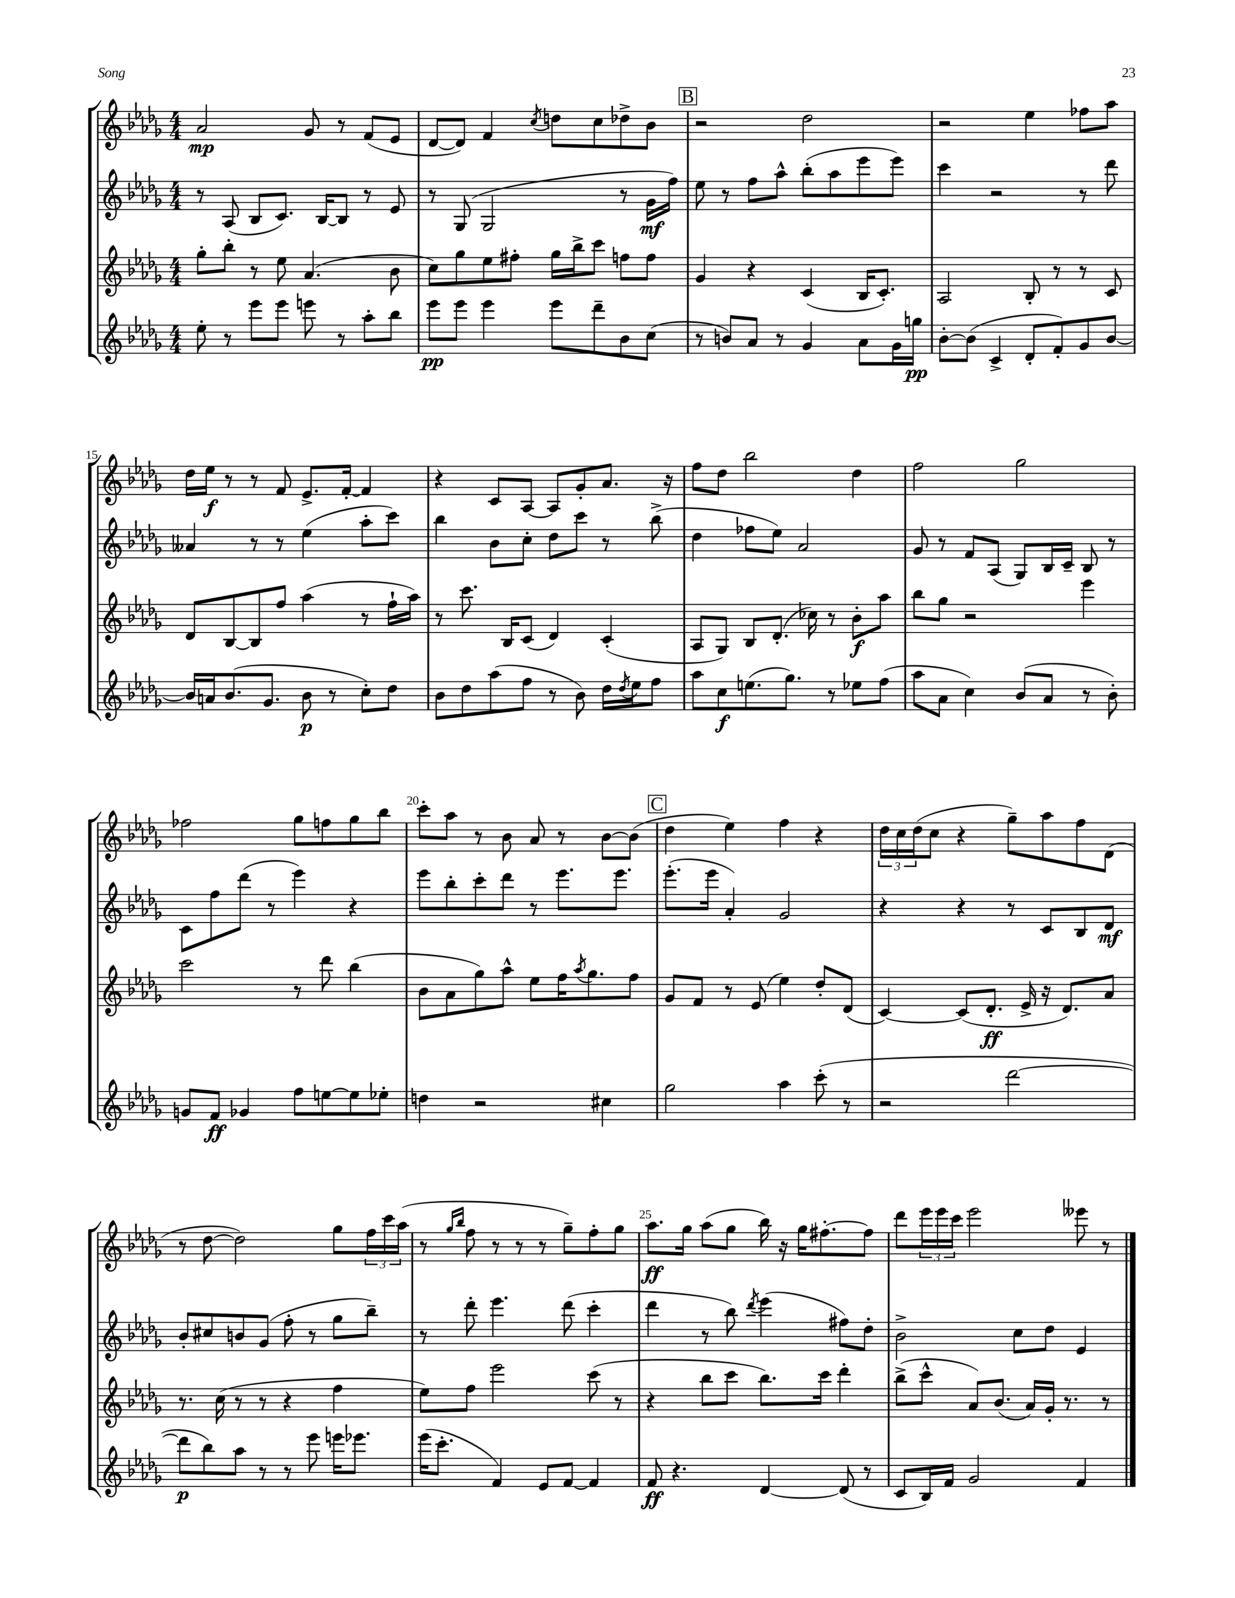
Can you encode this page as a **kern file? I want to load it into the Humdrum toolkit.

**kern	**kern	**kern	**kern
*staff4	*staff3	*staff2	*staff1
*clefG2	*clefG2	*clefG2	*clefG2
*k[b-e-a-d-g-]	*k[b-e-a-d-g-]	*k[b-e-a-d-g-]	*k[b-e-a-d-g-]
*M4/4	*M4/4	*M4/4	*M4/4
8ee-'	8gg-'	8r	2a-
8r	8bb-'	(8A-	.
8eee-	8r	8B-	.
8eee-	8ee-	8.c)	.
8eee	(4.a-	.	8g-
.	.	[16B-	.
8r	.	8B-]	8r
8aa-'	.	8r	(8f
8bb-	8b-	8e-	8e-
=	=	=	=
8eee-	8cc)	8r	[8d-
8eee-	8gg-	(8G-	8d-])
4eee-	8ee-	2G-	4f
.	8ff#'	.	.
.	.	.	8qcc
8eee-	16gg-	.	8dd
.	16bb-^	.	.
8ddd-~	8ccc	.	8cc
8b-	8ff	8r	8dd-^
(8cc	8ff	16g-	8b-
.	.	16ff)	.
=	=	=	=
8r	4g-	8ee-	2r
8b)	.	8r	.
8a-	4r	8ff	.
8r	.	8aa-^^	.
4g-	(4c	(8bb-'	2dd-
.	.	8aa-	.
8a-	16B-	8eee-	.
.	8.c')	.	.
16g-	.	8eee-)	.
16gg	.	.	.
=	=	=	=
[8b-'	2A-	4ccc	2r
(8b-]	.	.	.
4c^	.	2r	.
8d-'	8B-'	.	4ee-
8f')	8r	.	.
8g-	8r	8r	8ff-
[8b-	8c	8ddd-	8aa-
=	=	=	=
16b-]	8d-	4a--	16dd-
16a	.	.	16ee-
(8.b-	[8B-	.	8r
.	8B-]	8r	8r
8.g-	.	.	.
.	8ff	8r	8f
8b-	(4aa-	(4ee-	8.e-^
8r	.	.	.
.	.	.	[16f'
8cc')	8r	8aa-'	4f]
8dd-	16ff`	8ccc)	.
.	16aa-)	.	.
=	=	=	=
8b-	8r	4bb-	4r
8dd-	8.ccc	.	.
(8aa-	.	8b-	8c
.	16B-	.	.
8ff	(8c	8cc'	[8A-
8r	4d-)	8dd-	8A-]
8b-)	.	8ccc	8g-'
16dd-	(4c'	8r	8.a-
8qdd-	.	.	.
16ee-	.	.	.
8ff	.	(8bb-^	.
.	.	.	16r
=	=	=	=
8aa-	8A-	4dd-	8ff
8cc	8G-)	.	8dd-
(8.ee	8B-	8ff-	2bb-
.	(8.d-'	8ee-)	.
8.gg-)	.	.	.
.	.	2a-	.
.	16cc-)	.	.
8r	8r	.	.
8ee-	8b-'	.	4dd-
(8ff	8aa-	.	.
=	=	=	=
8aa-	8bb-	8g-	2ff
8a-	8gg-	8r	.
4cc)	2r	8f	.
.	.	(8A-	.
(8b-	.	8G-)	2gg-
8a-	.	16B-	.
.	.	16c~	.
8r	4eee-	8B-	.
8b-')	.	8r	.
=	=	=	=
8g	2ccc	8c	2ff-
8f	.	8ff	.
4g-	.	(8ddd-	.
.	.	8r	.
8ff	8r	4eee-)	8gg-
[8ee	8ddd-	.	8ff
8ee]	(4bb-	4r	8gg-
8ee-'	.	.	8bb-
=	=	=	=
4dd	8b-	8eee-	8ccc'
.	8a-	8bb-'	8aa-
2r	8gg-)	8ccc'	8r
.	8aa-^^	8ddd-	8b-
.	8ee-	8r	8a-
.	16ff	8.eee-	8r
.	8qaa-	.	.
.	8.gg-	.	.
4cc#	.	.	[8b-
.	.	8.eee-	.
.	8ff	.	(8b-]
=	=	=	=
2gg-	8g-	(8.eee-'	4dd-
.	8f	.	.
.	.	16eee-	.
.	8r	4a-')	4ee-)
.	(8e-	.	.
4aa-	4ee-)	2g-	4ff
(8ccc'	8dd-'	.	4r
8r	(8d-	.	.
=	=	=	=
2r	[4c)	4r	24dd-
.	.	.	24cc
.	.	.	(24dd-
.	.	.	8cc
.	(8c]	4r	4r
.	8.d-'	.	.
[2ddd-	.	8r	8gg-~)
.	16e-^	.	.
.	16r	8c	8aa-
.	8.d-)	.	.
.	.	8B-	8ff
.	8a-	8d-	(8d-
=	=	=	=
8ddd-]	8.r	8b-'	8r
8bb-)	.	8cc#	[8dd-
.	(16cc	.	.
8aa-	8r	8b	2dd-])
8r	8r	(8g-	.
8r	4r	8ff'	.
8eee-	.	8r	.
16eee	4ff	8gg-	8gg-
8.eee-	.	.	.
.	.	8bb-~)	24ff
.	.	.	24ccc
.	.	.	(24aa-
=	=	=	=
(16eee-	8ee-)	8r	8r
8.ccc'	.	.	.
.	.	.	16qqgg-
.	.	.	16qqbb-
.	8ff	8ddd-'	8ff
4f)	2eee-	4.eee-	8r
.	.	.	8r
8e-	.	.	8r
[8f	.	(8ddd-	8gg-~)
4f]	(8ccc	4ccc'	8ff'
.	8r	.	8gg-
=	=	=	=
8f	4r	4ddd-	8.aa-
4.r	.	.	.
.	.	.	16gg-
.	8bb-	8r	(8aa-
.	8ccc	8bb-)	8gg-
.	.	8qddd-	.
[4d-	8.bb-)	(4eee-	16bb-)
.	.	.	16r
.	.	.	16gg-
.	16ccc	.	[8.ff#'
(8d-]	4ddd-'	8ff#)	.
8r	.	8dd-'	8ff#]
=	=	=	=
8c	(8bb-^	2b-^	8ddd-
16B-)	8ccc^^	.	24eee-
.	.	.	24eee-
16f	.	.	.
.	.	.	24ccc
2g-	8a-)	.	2eee-
.	(8.b-	.	.
.	.	8cc	.
.	16a-)	.	.
.	16g-'	8dd-	.
.	8.r	.	.
4f	.	4e-	8eee--
.	8r	.	8r
==	==	==	==
*-	*-	*-	*-
